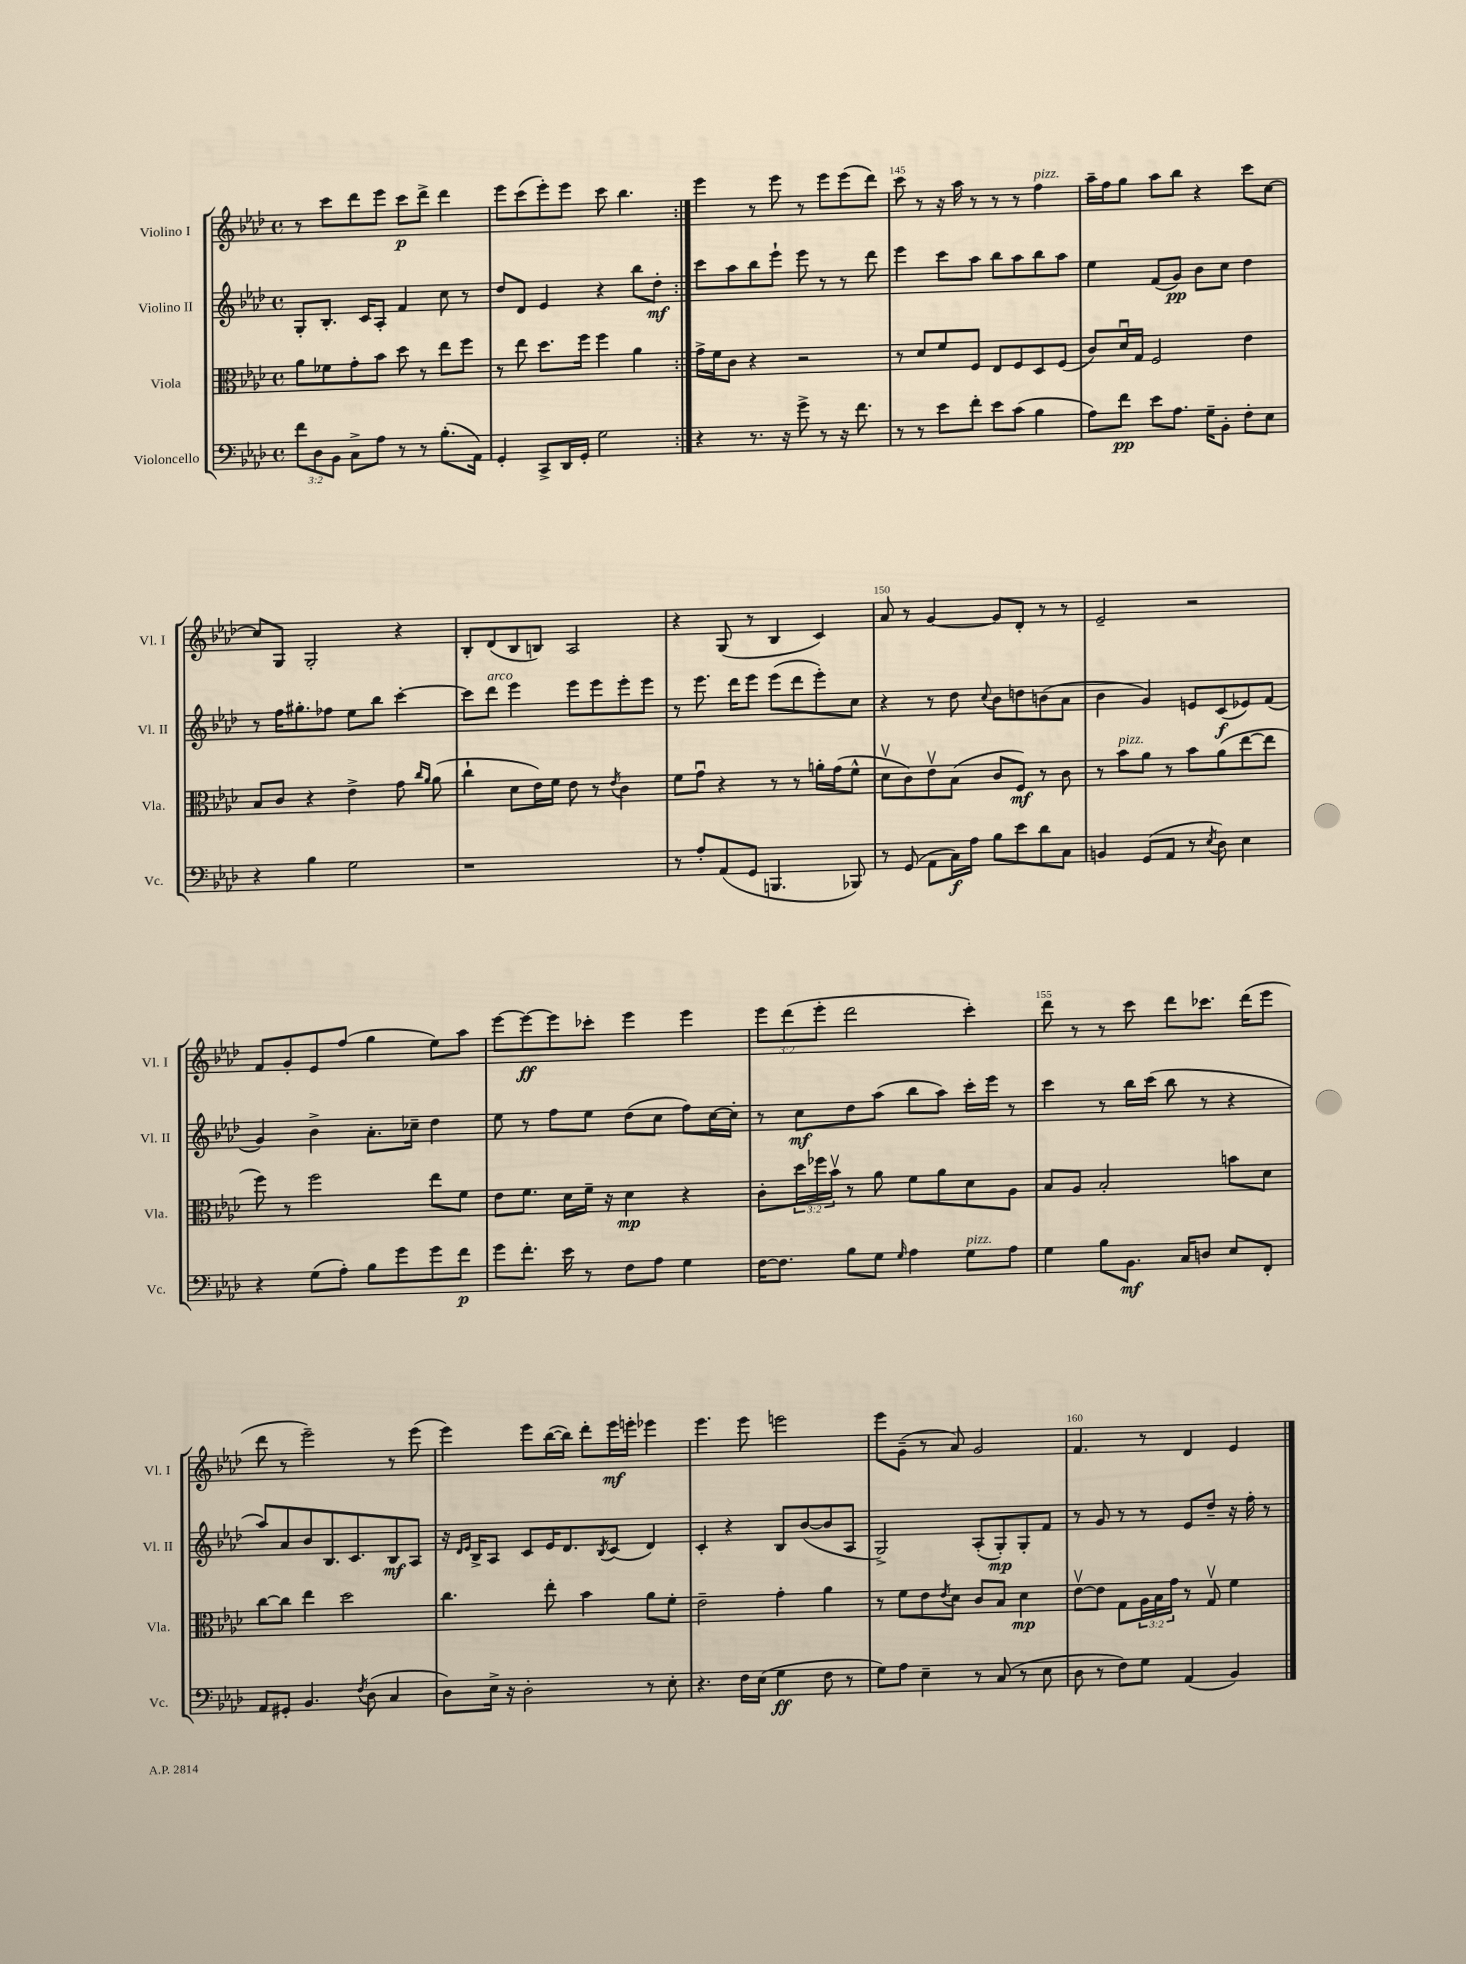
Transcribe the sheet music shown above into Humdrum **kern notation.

**kern	**kern	**kern	**kern
*staff4	*staff3	*staff2	*staff1
*clefF4	*clefC3	*clefG2	*clefG2
*k[b-e-a-d-]	*k[b-e-a-d-]	*k[b-e-a-d-]	*k[b-e-a-d-]
*M4/4	*M4/4	*M4/4	*M4/4
*met(c)	*met(c)	*met(c)	*met(c)
12f\L	8a-\L	8G'/L	8r
12D-\	.	.	.
.	8f-\	8.B-'/J	8ccc\L
12BB-\J	.	.	.
8C^\L	8g'\	.	8ddd-\
.	.	16c/LK	.
8A-\J	8b-\J	8A-'/J	8eee-\J
8r	8dd-\	4f/	8ccc\L
8r	8r	.	8ddd-^\J
(8.B-'\L	8ee-\L	8cc\	4ddd-\
.	8ff\J	8r	.
16AA-\Jk)	.	.	.
=	=	=	=
4GG'/	8r	8dd-/L	8eee-\L
.	8ee-\	8d-/J	(8ccc\
8CC^/L	8.dd-\L	4e-/	8eee-'\)
16DD-/L	.	.	8eee-\J
16GG'/JJ	16ff\Jk	.	.
2G\	4ff\	4r	8ccc\
.	.	.	4.bb-\
.	4a-\	8bb-\L	.
.	.	8dd-'\J	.
=:|!	=:|!	=:|!	=:|!
4r	16g^\LL	8ccc\L	4eee-\
.	16f\J	.	.
.	8c\J	8aa-\	.
8.r	4r	8bb-\	8r
.	.	8eee-`\J	8eee-\
16r	.	.	.
8g^\	2r	8eee-\	8r
8r	.	8r	8eee-\L
16r	.	8r	(8eee-\
8.f\	.	.	.
.	.	8ddd-\	8ddd-\J)
=	=	=	=
8r	8r	4eee-\	8ccc\
8r	8d-/L	.	8r
8e-\L	8f/	8ccc\L	16r
.	.	.	16aa-\
8f'\J	8F/J	8aa-\J	8r
8e-\L	8E-/L	8bb-\L	8r
(8c\J	8F/	8aa-\	8r
4B-\	8D-/	8bb-\	4ff\
.	(8F/J	8aa-\J	.
=	=	=	=
8A-\L)	8c/L)	4ee-\	16aa-~\LL
.	.	.	16ff\J
8f\J	16d-u/L	.	8gg\J
.	16G/JJ	.	.
8e-\L	2F/	(8f/L	8aa-\L
8.A-\J	.	8g/J)	8bb-\J
.	.	8b-\L	4r
16G~\LK	.	.	.
8BB-'\J	.	8cc\J	.
8F'\L	4e-\	4dd-\	8ccc\L
8E-\J	.	.	[8cc\J
=	=	=	=
4r	8B-/L	8r	8cc/]L
.	8c/J	16ff\LK	8G/J
.	.	8.gg#'\	.
4B-\	4r	.	2G'/
.	.	8ff-\J	.
2G\	4e-^\	8ee-\L	.
.	.	8bb-\J	.
.	8g\	[4ccc'\	4r
.	16qqcc/LL	.	.
.	16qqa-/JJ	.	.
.	(8a-\	.	.
=	=	=	=
1r	4cc`\	8ccc\]L	8B-'/L
.	.	8ddd-\J	(8d-/
.	8d-\L	4eee-\	8B-/
.	16e-\L)	.	8B/J)
.	16f\JJ	.	.
.	8e-\	8eee-\L	2A-/
.	8r	8eee-\	.
.	8qe-/	.	.
.	4c\	8eee-'\	.
.	.	8eee-\J	.
=	=	=	=
8r	8f\L	8r	4r
8A-'/L	8gu\J	8.eee-\	.
(8AA-/	4r	.	(8G/
.	.	16ddd-\LK	.
8GG/J	.	8eee-\J	8r
4.BBB/	8r	(8eee-\L	4B-/
.	8r	8ddd-\	.
.	16a'\LL	8eee-'\)	4c/)
.	(16g\J	.	.
8BBB-/)	8f^^\J	8cc\J	.
=	=	=	=
8r	8d-v\L	4r	8a-/
(8GG/	8c\)	.	8r
8AA-\L	8e-v\	8r	[4g/
16C\L)	(8B-\J	8dd-\	.
16A-\JJ	.	.	.
.	.	8qqcc/	.
8B-\L	8c/L	8b-\L	8g/]L
8e-\	8F/J)	8dd\	8d-'/J
8d-\	8r	(8b\	8r
8C\J	8c\	8a-\J	8r
=	=	=	=
4BB/	8r	4b-\	2e-~/
.	8b-\L	.	.
(8GG/L	8a-\J	4g/)	.
8AA-/J	8r	.	.
8r	8b-\L	8e/L	2r
8qE-/	.	.	.
8D-\)	(8a-\	(8c/	.
4E-\	[8ee-\	8e-/)	.
.	8ee-\]J	(8f/J	.
=	=	=	=
4r	8ff\)	4g/)	8f/L
.	8r	.	8g'/
(8G\L	2ff\	4b-^\	8e-/
8A-'\J)	.	.	(8ff/J
8B-\L	.	8.a-'\L	4gg\
8g\	.	.	.
.	.	16cc-~\Jk	.
8g\	8ee-\L	4dd-\	8ee-\L)
8f\J	8f\J	.	8aa-\J
=	=	=	=
8g\L	8e-\L	8ee-\	[8eee-\L
8.f'\J	8.f\J	8r	8eee-\_
.	.	8ff\L	8eee-\]
16e-\	16d-\LL	.	.
8r	16f~\JJ	8ee-\J	8ccc-'\J
.	16r	.	.
8F\L	4d-\	(8dd-\L	4eee-\
8A-\J	.	8cc\J	.
4G\	4r	8ff\L)	4eee-\
.	.	[16cc\L	.
.	.	16cc'\]JJ	.
=	=	=	=
[16F\LK	8c'\L	8r	12eee-\L
8.F\]J	.	.	.
.	.	.	(12ddd-\
.	24dd-\L	8cc\L	.
.	24ff-\	.	12eee-'\J
.	24b-v\JJ	.	.
8B-\L	8r	8dd-\	2ddd-\
8G\J	8a-\	(8aa-\J	.
16qqG/	.	.	.
4A-\	8f\L	8bb-\L	.
.	8a-\	8aa-\J)	.
8G\L	8d-\	16ccc'\LL	4ccc'\)
.	.	16eee-\JJ	.
8A-\J	8A-\J	8r	.
=	=	=	=
4G\	8B-/L	4ccc\	8ddd-\
.	8A-/J	.	8r
8B-\L	2B-'/	8r	8r
8.BB-\J	.	16bb-\LL	8ccc\
.	.	(16ccc\JJ	.
.	.	8bb-\	8ddd-\L
16C/LK	.	.	.
8D/J	.	8r	8.ccc-\J
8E-/L	8b\L	4r	.
.	.	.	(16ddd-\LK
8FF'/J	8d-\J	.	8eee-\J
=	=	=	=
8AA-/L	[8cc\L	8aa-/L)	8ddd-\
8GG#'/J	8cc\]J	8a-/	8r
4.BB-/	4ee-\	8b-/	2eee-~\)
.	.	8.B-/	.
.	2dd-\	.	.
.	.	8.c/	.
8qF/	.	.	.
(8D-\	.	.	.
4C/	.	8B-/	8r
.	.	8A-/J	(8eee-\
=	=	=	=
8D-\L)	4.cc\	16r	4eee-\)
.	.	16qqd-/LL	.
.	.	16qqe-/JJ	.
.	.	16B-^/LK	.
16E-^\Jk	.	8A-/J	.
16r	.	.	.
2D-'\	.	8c/L	8eee-\L
.	8ee-'\	16e-/K	([16bb-\L
.	.	8.d-/	16bb-\]JJ)
.	4b-\	.	8ddd-'\L
.	.	8qB-/	.
.	.	(8c/J	16eee-\L
.	.	.	16eee'\JJ
8r	8a-\L	4d-/)	4eee-\
8E-'\	8f'\J	.	.
=	=	=	=
4.r	2e-~\	4c'/	4.eee-\
.	.	4r	.
16F\LL	.	.	8eee-\
(16E-\JJ	.	.	.
4G\	4g'\	8B-/L	2eee\
.	.	([8b-/	.
8F\	4a-\	8b-/]	.
8r	.	8A-/J	.
=	=	=	=
8G\L)	8r	2G^/)	8eee-\L
8A-\J	8f\L	.	(8g~\J
4E-~\	8e-\	.	8r
.	8qe-/	.	.
.	8d-\J	.	8a-/)
8r	8c/L	(8A-'/L	2g/
(8C/	8B-/J	8G'/)	.
8r	4d-\	8G'/	.
8E-\	.	8f/J	.
=	=	=	=
8D-\	[8e-v\L	8r	4.f/
8r	8e-\]J	8g/	.
8F\L)	8G\L	8r	.
8G\J	24A-\L	8r	8r
.	24B-\	.	.
.	24g\JJ	.	.
(4AA-/	8r	8e-/L	4d-/
.	8Gv/	8dd-~/J	.
4BB-/)	4f\	16r	4e-/
.	.	16ff'\	.
.	.	8r	.
==	==	==	==
*-	*-	*-	*-
